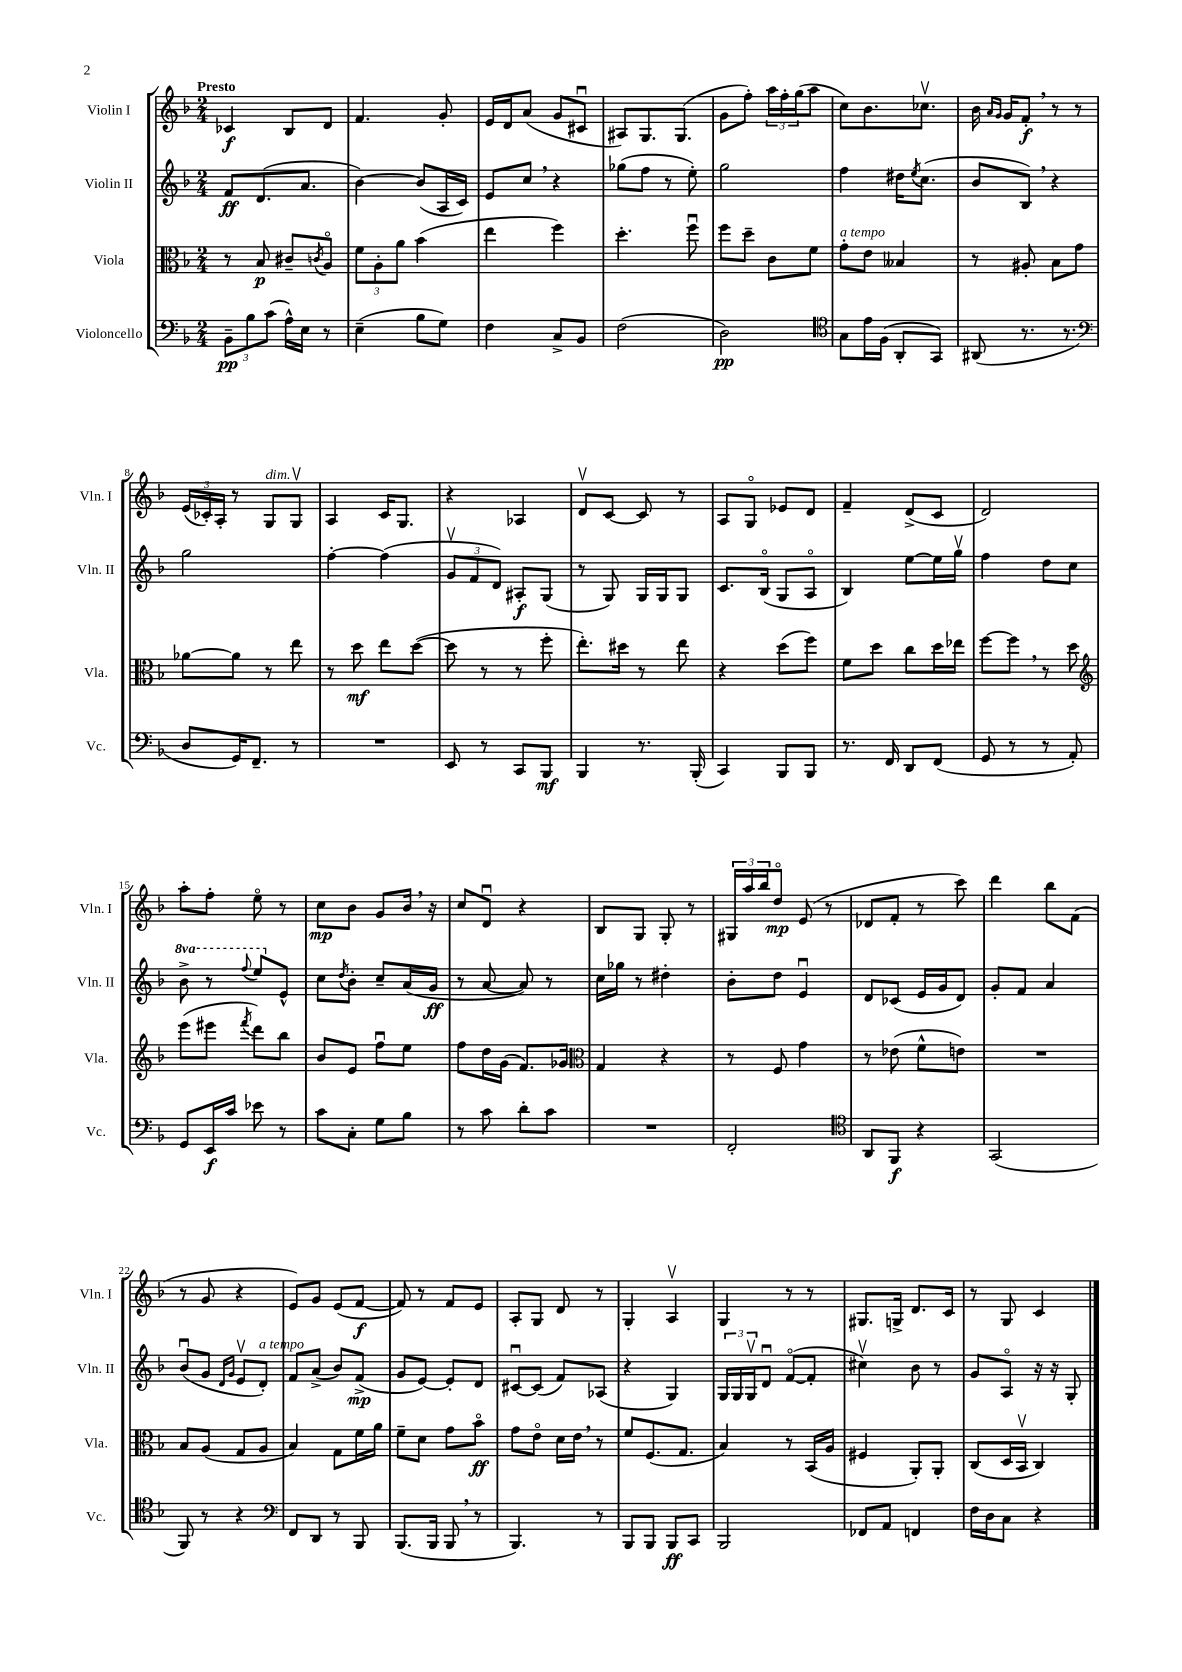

**kern	**kern	**kern	**kern
*staff4	*staff3	*staff2	*staff1
*clefF4	*clefC3	*clefG2	*clefG2
*k[b-]	*k[b-]	*k[b-]	*k[b-]
*M2/4	*M2/4	*M2/4	*M2/4
12BB-~	8r	8f	4c-
12B-	.	.	.
.	8B-	(8.d	.
(12c	.	.	.
16A^^)	8c#~	.	8B-
16E	.	8.a	.
.	8qc	.	.
8r	8Ao	.	8d
=	=	=	=
(4E~	12f	[4b-)	4.f
.	12A'	.	.
.	12a	.	.
8B-	(4b-	(8b-]	.
8G)	.	16A	8g'
.	.	16c)	.
=	=	=	=
4F	4ee	8e	16e
.	.	.	16d
.	.	8cc	(8a
8C^	4ff)	4r	8g
8BB-	.	.	8c#u
=	=	=	=
(2F	4.dd'	(8gg-	8A#)
.	.	8ff	8.G
.	.	8r	.
.	.	.	(8.G
.	8ffu	8ee')	.
=	=	=	=
2D)	8ff	2gg	8g
.	8dd~	.	8ff')
.	8c	.	24aa
.	.	.	24ff'
.	.	.	(24gg
.	8f	.	8aa
=	=	=	=
*clefC4	*	*	*
8G	8g'	4ff	8cc)
16e	8e	.	8.b-
(16F	.	.	.
8AA'	4B--	16dd#	.
.	.	8qee	.
.	.	(8.cc	8.cc-v
8GG)	.	.	.
=	=	=	=
(8AA#	8r	8b-	16b-
.	.	.	16qqa
.	.	.	16qqg
.	.	.	16g
8.r	8A#'	8B-)	8f'
.	8B-	4r	8r
8.r	.	.	.
.	8g	.	8r
=	=	=	=
*clefF4	*	*	*
8D	[8a-	2gg	(24e
.	.	.	24c-')
.	.	.	24A'
16GG)	8a-]	.	8r
8.FF~	.	.	.
.	8r	.	8G
8r	8ee	.	8Gv
=	=	=	=
2r	8r	[4ff'	4A
.	8dd	.	.
.	8ee	(4ff]	16c
.	.	.	8.G
.	([8dd	.	.
=	=	=	=
8EE	8dd]	12gv	4r
.	.	12f	.
8r	8r	.	.
.	.	12d)	.
8CC	8r	8A#'	4A-
8BBB-	8ff'	(8G	.
=	=	=	=
4BBB-	8.ee')	8r	8dv
.	.	8G)	[8c
.	16dd#	.	.
8.r	8r	16G	8c]
.	.	16G	.
.	8ee	8G	8r
(16BBB-'	.	.	.
=	=	=	=
4CC)	4r	8.c	8A
.	.	.	8Go
.	.	(16B-o	.
8BBB-	(8dd	8G	8e-
8BBB-	8ff)	8Ao	8d
=	=	=	=
8.r	8f	4B-)	4f~
.	8dd	.	.
16FF	.	.	.
8DD	8cc	[8ee	(8d^
(8FF	16dd	16ee]	8c
.	16ee-	16ggv	.
=	=	=	=
8GG	[8ff	4ff	2d)
8r	8ff]	.	.
8r	8r	8dd	.
8AA')	8dd	8cc	.
=	=	=	=
*	*clefG2	*	*
8GG	(8eee	8bb-^	8aa'
16EE	8eee#	8r	8ff'
16c	.	.	.
.	8qfff	8qqfff	.
8e-	8ddd)	8eee	8eeo
8r	8bb-	8e^^	8r
=	=	=	=
8c	8b-	8cc	8cc
.	.	8qdd	.
8C'	8e	8b-'	8b-
8G	8ffu	8cc~	8g
8B-	8ee	(16a	16b-
.	.	16g	16r
=	=	=	=
8r	8ff	8r	8cc
8c	16dd	[8a	8du
.	(16g	.	.
8d'	8.f)	8a])	4r
8c	.	8r	.
.	16g-	.	.
=	=	=	=
*	*clefC3	*	*
2r	4G	16cc	8B-
.	.	16gg-	.
.	.	8r	8G
.	4r	4dd#'	8G'
.	.	.	8r
=	=	=	=
2FF'	8r	8b-'	24G#
.	.	.	24aa
.	.	.	24bb-
.	8F	8dd	8ddo
.	4g	4eu	(8e
.	.	.	8r
=	=	=	=
*clefC4	*	*	*
8AA	8r	8d	8d-
8FF	(8e-	(8c-	8f'
4r	8f^^	16e	8r
.	.	16g	.
.	8e)	8d)	8ccc)
=	=	=	=
(2GG	2r	8g'	4ddd
.	.	8f	.
.	.	4a	8bb-
.	.	.	(8f
=	=	=	=
8FF)	8B-	(8b-u	8r
8r	(8A	8g	8g
.	.	16qqd	.
.	.	16qqg	.
4r	8G	8ev	4r
.	8A	8d')	.
=	=	=	=
*clefF4	*	*	*
8FF	4B-)	8f	8e)
8DD	.	(8a^	8g
8r	8G	8b-)	(8e
8BBB-	16f	(8f^	[8f
.	16a	.	.
=	=	=	=
(8.BBB-	8f~	8g	8f])
.	8d	[8e)	8r
16BBB-	.	.	.
8BBB-	8g	8e']	8f
8r	8b-o	8d	8e
=	=	=	=
4.BBB-)	8g	[8c#u	8A'
.	8eo	(8c#]	8G
.	16d	8f)	8d
.	16e	.	.
8r	8r	(8A-	8r
=	=	=	=
8BBB-	8f	4r	4G'
8BBB-	(8.F	.	.
8BBB-	.	4G)	4Av
.	8.G	.	.
8CC	.	.	.
=	=	=	=
2BBB-	4B-)	24G	4G
.	.	24G	.
.	.	24Gv	.
.	.	8du	.
.	8r	([8fo	8r
.	(16BB-	8f']	8r
.	16A	.	.
=	=	=	=
8FF-	4F#	4cc#v)	8.G#
8AA	.	.	.
.	.	.	16G^
4FF	8AA')	8b-	8.d
.	8AA'	8r	.
.	.	.	16c
=	=	=	=
16F	(8C	8g	8r
16D	.	.	.
8C	16D	8Ao	8G
.	16BB-v	.	.
4r	4C)	16r	4c
.	.	16r	.
.	.	8G'	.
==	==	==	==
*-	*-	*-	*-
